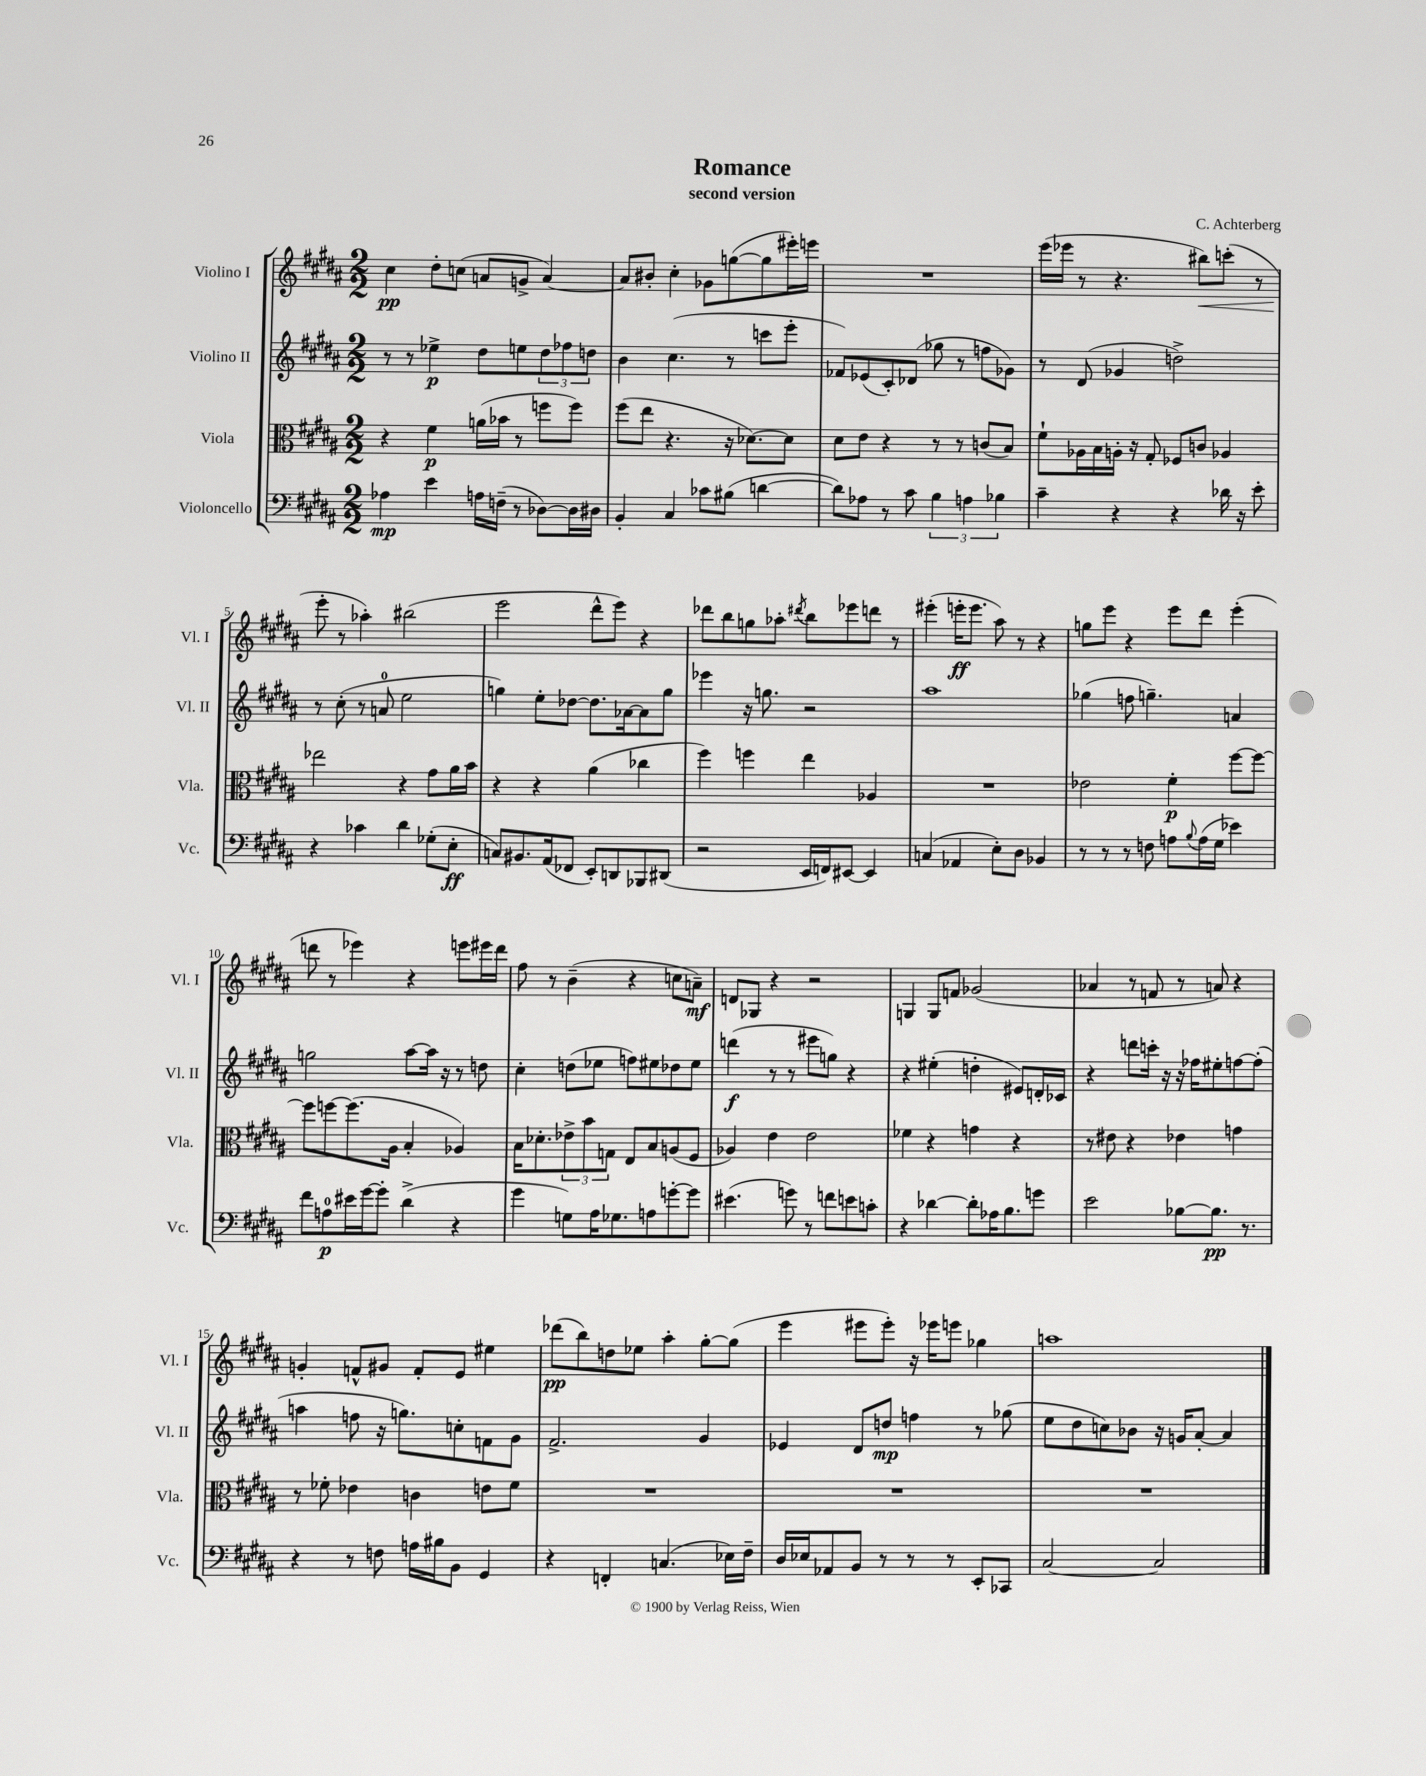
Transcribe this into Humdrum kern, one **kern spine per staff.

**kern	**dynam	**kern	**dynam	**kern	**dynam	**kern	**dynam
*part4	*part4	*part3	*part3	*part2	*part2	*part1	*part1
*staff4	*staff4	*staff3	*staff3	*staff2	*staff2	*staff1	*staff1
*I"Violoncello	*	*I"Viola	*	*I"Violino II	*	*I"Violino I	*
*I'Vc.	*	*I'Vla.	*	*I'Vl. II	*	*I'Vl. I	*
*clefF4	*	*clefC3	*	*clefG2	*	*clefG2	*
*k[f#c#g#d#a#]	*	*k[f#c#g#d#a#]	*	*k[f#c#g#d#a#]	*	*k[f#c#g#d#a#]	*
*M2/2	*	*M2/2	*	*M2/2	*	*M2/2	*
=1	=1	=1	=1	=1	=1	=1	=1
4A-X\	mp	4r	.	8r	.	4cc#\	pp
.	.	.	.	8r	.	.	.
4e\	.	4f#\	p	4ee-X^\	p	8dd#'\L	.
.	.	.	.	.	.	(8ccn\J	.
16An\LL	.	(16an\LL	.	8dd#\L	.	8an/L	.
(16Fn~\JJ	.	16b-X\JJ	.	.	.	.	.
8r	.	8r	.	8een\	.	8gn^/J	.
[8D-X\L)	.	8ffn\L	.	12dd#\	.	[4a/)	.
.	.	.	.	12ff-X\	.	.	.
16D-\L]	.	8ff\J)	.	.	.	.	.
.	.	.	.	12ddn\J	.	.	.
16D#X\JJ	.	.	.	.	.	.	.
=2	=2	=2	=2	=2	=2	=2	=2
4BB'/	.	(8ff#\L	.	4b\	.	8a/L]	.
.	.	8ee\J	.	.	.	8b#X'/J	.
4C#/	.	4.r	.	(4.cc#\	.	4cc#'\	.
8c-X\L	.	.	.	.	.	8g-X\L	.
(8B#X\J	.	16r	.	8r	.	([8ggn\	.
.	.	[8.d-X\L)	.	.	.	.	.
[4dn\	.	.	.	8cccn\L	.	8gg\]	.
.	.	8d-\J]	.	8eee'\J	.	16eee#X'\L)	.
.	.	.	.	.	.	16eeen\JJ	.
=3	=3	=3	=3	=3	=3	=3	=3
8d\L])	.	8d#\L	.	8f-X/L)	.	1r	.
8A-X\J	.	8e\J	.	(8e-X/	.	.	.
8r	.	4r	.	8c#'/)	.	.	.
8c#\	.	.	.	(8d-X/J	.	.	.
6B\	.	8r	.	8gg-X\	.	.	.
.	.	8r	.	8r	.	.	.
6An\	.	.	.	.	.	.	.
.	.	(8cn/L	.	8ffn\L	.	.	.
6B-X\	.	.	.	.	.	.	.
.	.	8B/J)	.	8g-X\J)	.	.	.
=4	=4	=4	=4	=4	=4	=4	=4
4c#~\	.	8f#`\L	.	8r	.	(16eee\LL	.
.	.	.	.	.	.	16eee-X\JJ	.
.	.	16A-X\L	.	(8d#/	.	8r	.
.	.	16B\	.	.	.	.	.
4r	.	16An'\JJ	.	4g-X/	.	4.r	.
.	.	16r	.	.	.	.	.
.	.	8G#'/	.	.	.	.	.
4r	.	8F-X/L	.	2ddn^\)	.	.	.
!	!	!	!	!	!	!	!LO:HP:b
.	.	8cn/J	.	.	.	8bb#X\L)	<
16d-X\	.	4A-X/	.	.	.	(8cccn'\J	.
16r	.	.	.	.	.	.	.
8e'\	.	.	.	.	.	8r	.
!!LO:LB:g=z
=5	=5	=5	=5	=5	=5	=5	=5
4r	.	2ee-X\	.	8r	.	8eee'\	.
.	.	.	.	(8cc#'\	.	8r	[
4c-X\	.	.	.	8r	.	4aa-X'\)	.
.	.	.	.	8an/	.	.	.
4d#\	.	4r	.	2ee\	.	(2bb#X\	.
(8G-X'\L	.	8g#\L	.	.	.	.	.
8E'\J	ff	16a#\L	.	.	.	.	.
.	.	16b\JJ	.	.	.	.	.
=6	=6	=6	=6	=6	=6	=6	=6
8Cn/L)	.	4r	.	4ggn\)	.	2eee\	.
8.BB#X/	.	.	.	.	.	.	.
.	.	4r	.	8ee'\L	.	.	.
(16AA#/k	.	.	.	.	.	.	.
8FF-X/J	.	.	.	[8dd-X\J	.	.	.
8EE'/L)	.	(4a#\	.	8.dd-\L]	.	8ddd#^^\L	.
8DDn/	.	.	.	.	.	8eee\J)	.
.	.	.	.	[16a-X\k	.	.	.
8BBB-X/	.	4cc-X\	.	8a-\]	.	4r	.
(8DD#X/J	.	.	.	8gg\J	.	.	.
=7	=7	=7	=7	=7	=7	=7	=7
2r	.	4ff#\)	.	4eee-X\	.	8ddd-X\L	.
.	.	.	.	.	.	8bb\	.
.	.	4ffn\	.	16r	.	8ggn\	.
.	.	.	.	8.ggn\	.	.	.
.	.	.	.	.	.	8aa-X'\J	.
.	.	.	.	.	.	8qddd#X/	.
16EE/LL	.	4ee\	.	2r	.	8bb\L	.
16FFn/J)	.	.	.	.	.	.	.
[8EE#X/J	.	.	.	.	.	8eee-X\	.
4EE#/]	.	4A-X/	.	.	.	8dddn\J	.
.	.	.	.	.	.	8r	.
=8	=8	=8	=8	=8	=8	=8	=8
(4Cn/	.	1r	.	1aa#	.	(4eee#X'\	.
4AA-X/	.	.	.	.	.	16eeen'\KL	ff
.	.	.	.	.	.	8.eee\J	.
8E'\L)	.	.	.	.	.	8aa#\)	.
8D#\J	.	.	.	.	.	8r	.
4BB-X/	.	.	.	.	.	4r	.
=9	=9	=9	=9	=9	=9	=9	=9
8r	.	2e-X\	.	(4gg-X\	.	8ggn\L	.
8r	.	.	.	.	.	8eee\J	.
8r	.	.	.	8ffn\	.	4r	.
8Fn\	.	.	.	4.ggn~\)	.	.	.
8An\L	.	4f#'\	p	.	.	8eee\L	.
8qqB/	.	.	.	.	.	.	.
(16A\L	.	.	.	.	.	8ddd#\J	.
16G#\JJ	.	.	.	.	.	.	.
4e-X\)	.	[8ff#\L	.	4an/	.	(4eee'\	.
.	.	8ff#\J_	.	.	.	.	.
!!LO:LB:g=z
=10	=10	=10	=10	=10	=10	=10	=10
8f#\L	.	8ff#\L]	.	2ggn\	.	8dddn\	.
8An\	p	[8ffn\	.	.	.	8r	.
16e#X\L	.	(8.ff\]	.	.	.	4eee-X\)	.
[16g#\J	.	.	.	.	.	.	.
8g#'\J]	.	.	.	.	.	.	.
.	.	16A#\Jk	.	.	.	.	.
(4d#^\	.	4B'/	.	[8aa#\L	.	4r	.
.	.	.	.	16aa#\Jk]	.	.	.
.	.	.	.	16r	.	.	.
4r	.	4A-X/)	.	8r	.	8eeen\L	.
.	.	.	.	8ddn\	.	16eee#X\L	.
.	.	.	.	.	.	16ddd\JJ	.
=11	=11	=11	=11	=11	=11	=11	=11
4g#\	.	16B\KL	.	4cc#'\	.	8ff#\	.
.	.	8.d-X'\	.	.	.	.	.
.	.	.	.	.	.	8r	.
8Gn\L)	.	12e-X^\	.	(8ddn\L	.	(4b~\	.
.	.	12b\	.	.	.	.	.
16A#\K	.	.	.	8ee-X\J	.	.	.
.	.	12Gn\J	.	.	.	.	.
8.G-X\	.	.	.	.	.	.	.
.	.	8E/L	.	8ffn\L)	.	4r	.
8An\	.	8B/	.	8ee#X\	.	.	.
[8gn'\	.	(8An/	.	8dd-X\	.	8ccn\L	.
8g\J]	.	8F#/J	.	8ee#\J	.	8an~\J)	mf
=12	=12	=12	=12	=12	=12	=12	=12
(4.e#X\	.	4A-X/)	.	(4dddn\	f	8dn/L	.
.	.	.	.	.	.	8G-X/J	.
.	.	4e\	.	8r	.	4r	.
8gn\)	.	.	.	8r	.	.	.
8r	.	2e\	.	8eee#X\L	.	2r	.
8fn\L	.	.	.	8ggn\J)	.	.	.
8en\	.	.	.	4r	.	.	.
8cn'\J	.	.	.	.	.	.	.
=13	=13	=13	=13	=13	=13	=13	=13
4r	.	4f-X\	.	4r	.	4Gn/	.
[4d-X\	.	4r	.	(4ee#X'\	.	8G/L	.
.	.	.	.	.	.	8fn/J	.
8d-'\L]	.	4gn\	.	4ddn'\	.	(2g-X/	.
16A-X\K	.	.	.	.	.	.	.
8.B\	.	.	.	.	.	.	.
.	.	4r	.	8e#X/L)	.	.	.
8gn\J	.	.	.	16dn'/L	.	.	.
.	.	.	.	16c-X/JJ	.	.	.
=14	=14	=14	=14	=14	=14	=14	=14
2e\	.	8r	.	4r	.	4a-X/	.
.	.	8e#X\	.	.	.	.	.
.	.	4r	.	8dddn\L	.	8r	.
.	.	.	.	16cccn'\Jk	.	8fn/	.
.	.	.	.	16r	.	.	.
[8B-X\L	.	4e-X\	.	16r	.	8r	.
.	.	.	.	16ff-X\KL	.	.	.
8.B-\J]	pp	.	.	8ee#X'\	.	8an/)	.
.	.	4gn\	.	[8ffn\	.	4r	.
8.r	.	.	.	.	.	.	.
.	.	.	.	(8ff'\J]	.	.	.
!!LO:LB:g=z
=15	=15	=15	=15	=15	=15	=15	=15
4r	.	8r	.	4aan\	.	4gn'/	.
.	.	8f-X'\	.	.	.	.	.
8r	.	4e-X\	.	8ffn\	.	8fn^^/L	.
8Fn\	.	.	.	16r	.	8g#X/J	.
.	.	.	.	8.ggn\L)	.	.	.
16An\LL	.	4cn\	.	.	.	8f'/L	.
16B#X\J	.	.	.	.	.	.	.
8BB\J	.	.	.	8ccn'\	.	8e/J	.
4GG#/	.	8en\L	.	8fn\	.	4ee#X\	.
.	.	8f-\J	.	8g#\J	.	.	.
=16	=16	=16	=16	=16	=16	=16	=16
4r	.	1r	.	2.f#^/	.	(8ddd-X\L	pp
.	.	.	.	.	.	8bb\)	.
4FFn'/	.	.	.	.	.	8ddn\	.
.	.	.	.	.	.	8ee-X\J	.
(4.Cn/	.	.	.	.	.	4aa#'\	.
.	.	.	.	4g#/	.	[8gg#'\L	.
16E-X\LL)	.	.	.	.	.	(8gg#\J]	.
16F#~\JJ	.	.	.	.	.	.	.
=17	=17	=17	=17	=17	=17	=17	=17
16D#/LL	.	1r	.	4e-X/	.	4eee\	.
16E-X/J	.	.	.	.	.	.	.
8AA-X/	.	.	.	.	.	.	.
8BB/J	.	.	.	8d#/L	.	8eee#X\L	.
8r	.	.	.	8ddn/J	mp	8eee#'\J)	.
8r	.	.	.	4ffn\	.	16r	.
.	.	.	.	.	.	16eee-X\KL	.
8r	.	.	.	.	.	8eeen\J	.
8EE'/L	.	.	.	8r	.	4gg-X\	.
8CC-X/J	.	.	.	(8gg-X\	.	.	.
=18	=18	=18	=18	=18	=18	=18	=18
[2C#/	.	1r	.	8ee\L	.	1aan	.
.	.	.	.	8dd#\	.	.	.
.	.	.	.	8ccn\)	.	.	.
.	.	.	.	8b-X\J	.	.	.
2C#/]	.	.	.	16r	.	.	.
.	.	.	.	16gn/KL	.	.	.
.	.	.	.	[8a#'/J	.	.	.
.	.	.	.	4a#/]	.	.	.
==	==	==	==	==	==	==	==
*-	*-	*-	*-	*-	*-	*-	*-
